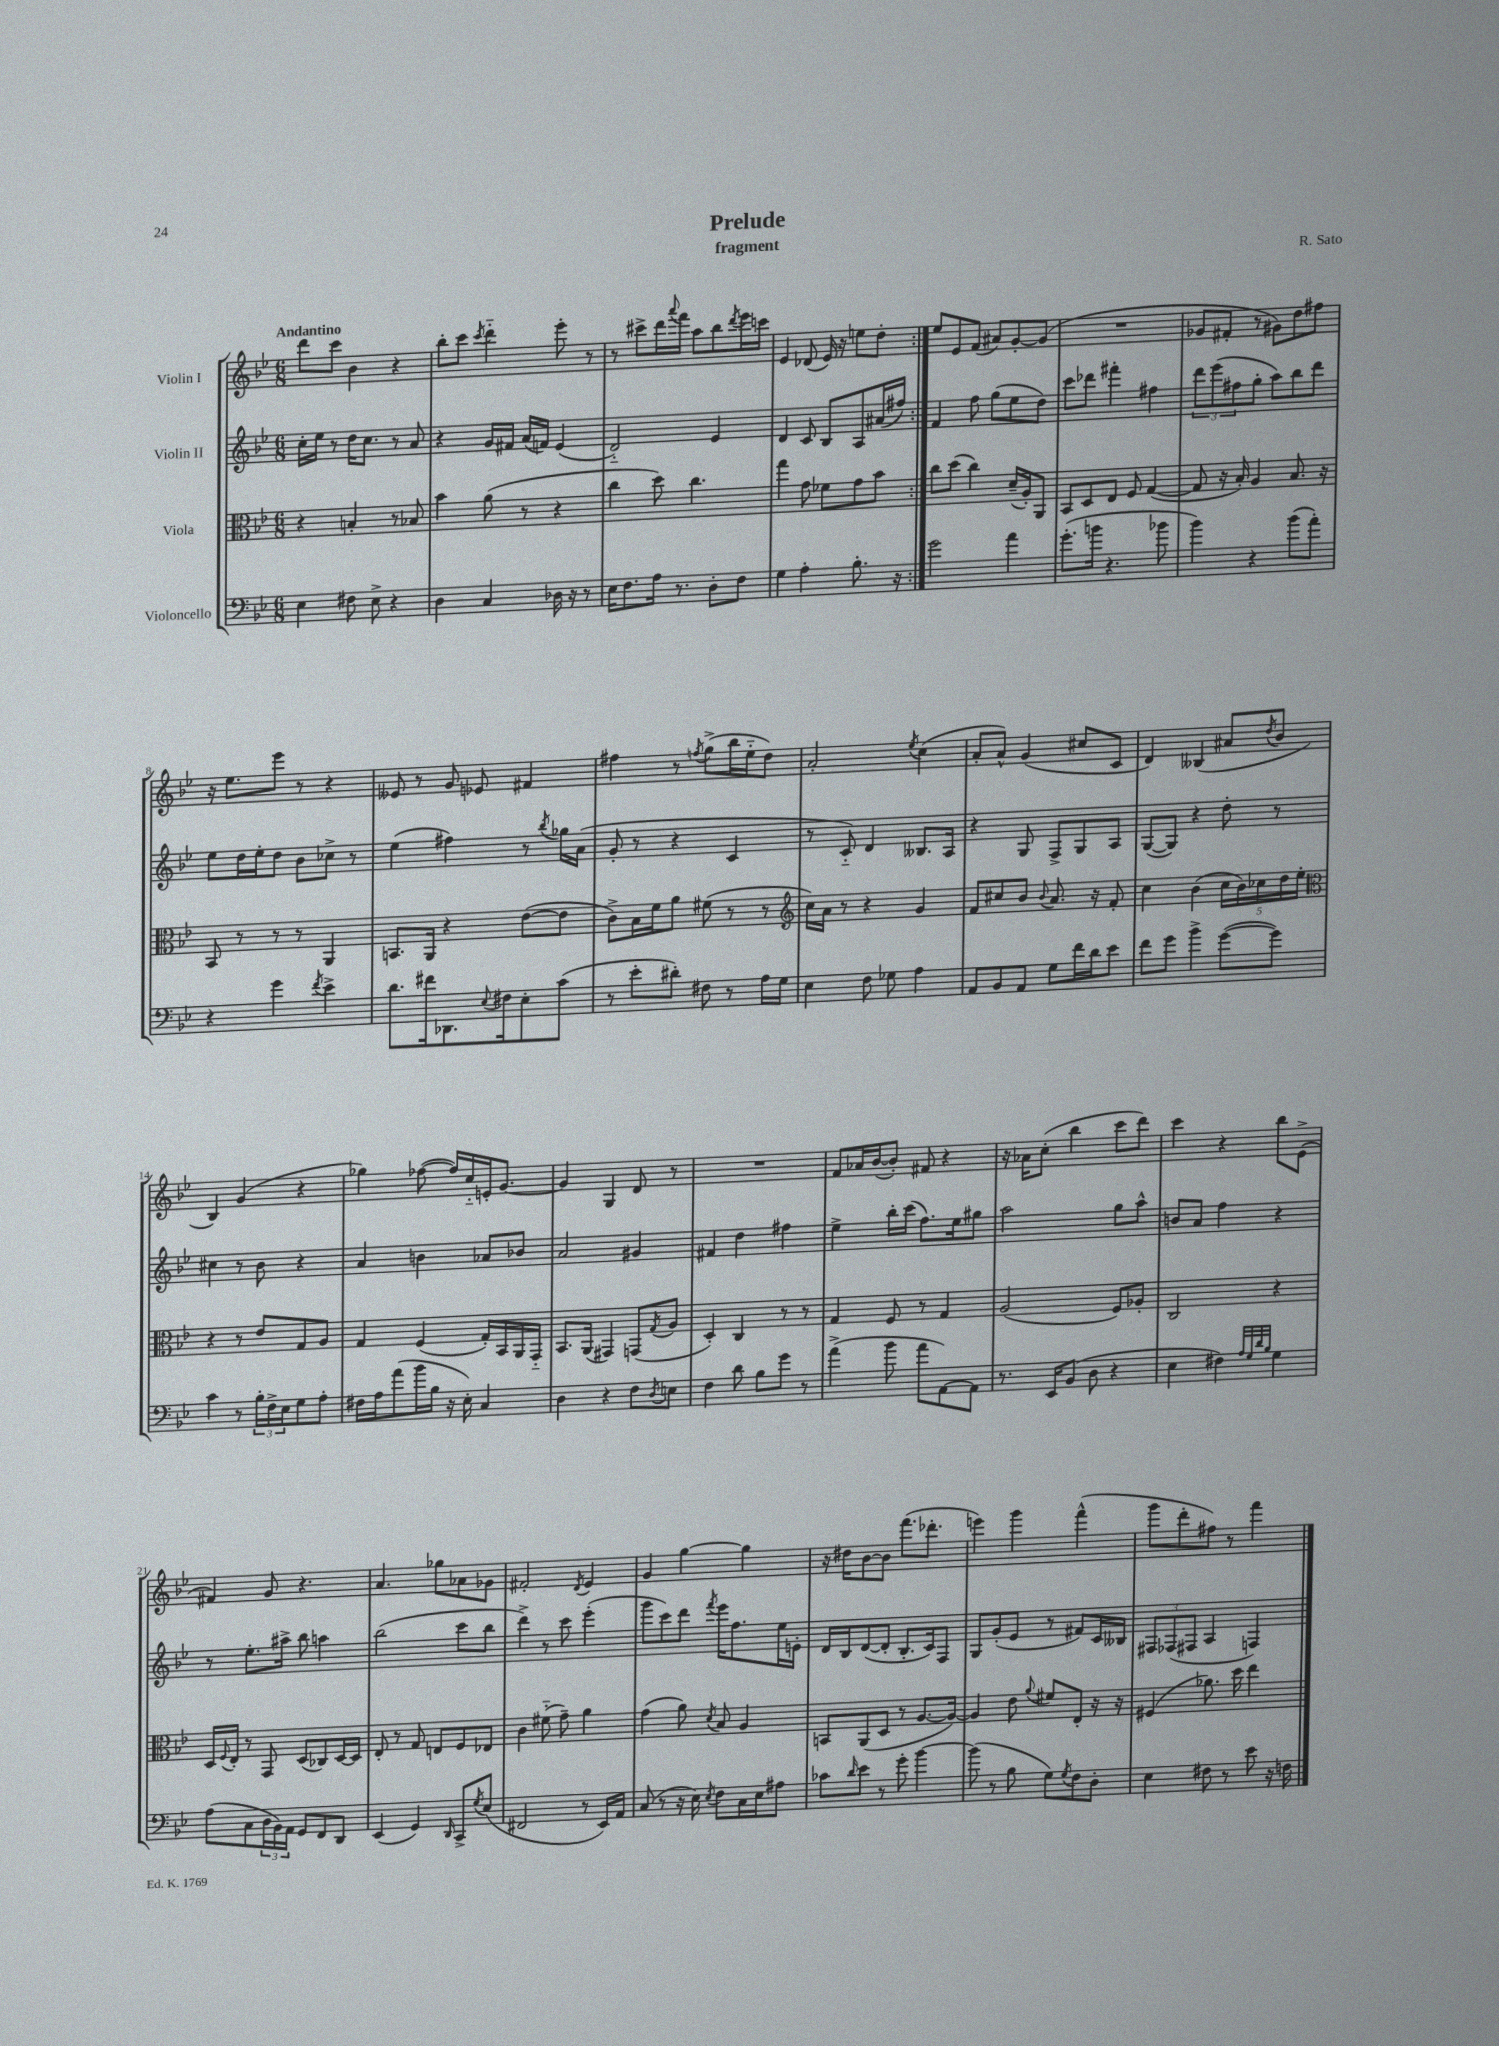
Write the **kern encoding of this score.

**kern	**kern	**kern	**kern
*staff4	*staff3	*staff2	*staff1
*clefF4	*clefC3	*clefG2	*clefG2
*k[b-e-]	*k[b-e-]	*k[b-e-]	*k[b-e-]
*M6/8	*M6/8	*M6/8	*M6/8
4E-\	4r	16cc'\LL	8ddd\L
.	.	16ee-\JJ	.
.	.	8r	8ccc\J
8F#\	4B'/	16dd\LK	4b-\
.	.	8.cc\J	.
8E-^\	.	.	.
4r	8r	8r	4r
.	8B-/	8a/	.
=	=	=	=
4D\	4b-\	4r	8bb-'\L
.	.	.	8ccc\J
.	.	.	8qccc/
4C/	(8a\	16g/LL	4ddd'~\
.	.	16f#/JJ	.
.	8r	(16a/LL	.
.	.	16f/JJ)	.
16D-\	4r	(4e-/	8eee-'\
16r	.	.	.
8r	.	.	8r
=	=	=	=
16E-\LK	4cc\	2d'~/)	8r
8.F\	.	.	.
.	.	.	8ccc#^\L
16A\Jk	8dd\)	.	16ddd\L
.	.	.	8qqaaa/
8.r	.	.	16fff\JJ
.	4.cc\	.	8aa\L
8D'\L	.	4e-/	8bb-\
.	.	.	8qddd/
8F\J	.	.	16eee-\L
.	.	.	16ccc\JJ
=	=	=	=
4G\	4gg\	4d/	4e-/
4A'\	8g\	8c/	(8d-/
.	8f-\L	8B-/L	16e-/)
.	.	.	16r
8.B-'\	8g\	8A/	8ee\L
.	8b-\J	(16a#/L	8dd'\J
16r	.	16ff#/JJ)	.
=:|!	=:|!	=:|!	=:|!
2g\	8cc\L	4f/	8ee-/L
.	(8dd\J	.	8e-/
.	4cc\)	8ff\	(8f/J
.	.	(8gg\L	8a#/L)
4a\	(16d~/LL	8ee-\	[8g'/
.	16A'/J)	.	.
.	8AA/J	8dd\J)	(8g/]J
=	=	=	=
(8.g'\L	8BB-/L	8ccc\L	2.r
.	8D/	8ddd-\J	.
16b\Jk	.	.	.
4.r	8E-/J	4fff#'\	.
.	8F/	.	.
.	([4G/	4ff#\	.
8b-\	.	.	.
=	=	=	=
4b-\)	8G/]	12ddd\L	8g-/L
.	.	(12eee-\	.
.	16r	.	8f#'/J
.	.	12ff#\	.
.	16B-'/)	.	.
4r	4A/	8gg'\J	8r
.	.	8aa\L)	8g#\L)
(8b-\L	8.B-/	8bb-\	8dd\
8a'\J)	.	8ddd\J	8ff#\J
.	16r	.	.
=	=	=	=
4r	8BB-/	8ee-\L	16r
.	.	.	8.ee-\L
.	8r	16dd\L	.
.	.	16ee-'\J	.
4g\	8r	8dd\J	8eee-\J
.	8r	8b-\L	8r
8qf/	.	.	.
4e-^\	4AA/	8cc-^\J	4r
.	.	8r	.
=	=	=	=
8.d\L	8.BB/L	(4ee-\	8e--/
.	.	.	8r
16f#\k	16AA/Jk	.	.
8.DD-\	4r	4ff#\)	8g/
.	.	.	8e-/
8qqE-/	.	.	.
16F#\k	.	.	.
8E-'\	([8e-\L	8r	4f#/
.	.	8qbb-/	.
(8c\J	8e-\]J	16gg-\LL	.
.	.	(16a\JJ	.
=	=	=	=
8r	8c^\L)	8g'/	4ff#\
8e-'\L	16B-\L	8r	.
.	16f\J	.	.
8d#'\J)	8a\J	4r	8r
.	.	.	8qff/
8F#\	(8f#\	.	(8gg^\L
8r	8r	4c/	16bb-\L
.	.	.	16ee-'~\J
16A\LL	8r	.	8dd\J)
16G\JJ	.	.	.
=	=	=	=
*	*clefG2	*	*
4E-\	16cc\LL)	8r	2a'/
.	16a\JJ	.	.
.	8r	8c'~/)	.
8F\	4r	4d/	.
8G-\	.	.	.
.	.	.	8qee-/
4A\	4g/	8.B--/L	(4cc\
.	.	16A/Jk	.
=	=	=	=
8AA/L	8f/L	4r	8a'/L
8BB-/	8cc#/	.	8a^^/J)
8AA/J	8b-/J	8G/	(4g/
.	8qqb-/	.	.
8G\L	8.a/	8F^/L	.
16f\L	.	8G/	8cc#/L
16d\J	16r	.	.
8e-\J	8f'/	8A/J	8c/J
=	=	=	=
8f\L	4cc\	([8G/L	4d/)
8g\J	.	8G/]J)	.
4b-^\	(4b-\	4r	(4B--/
([8g\L	20cc\LL	8dd'\	8a#/L
.	20b-\)	.	.
.	20cc-\	.	.
.	.	.	8qdd/
8g\]J)	.	8r	8b-/J
.	20dd\	.	.
.	20ee-'\JJ	.	.
=	=	=	=
*	*clefC3	*	*
4c\	4r	4cc#\	4B-/)
8r	8r	8r	(4g/
24B-'\LL	8e-/L	8b-\	.
24F^\	.	.	.
24E-\J	.	.	.
8G\	8G/	4r	4r
8A'\J	8A/J	.	.
=	=	=	=
16F#\LL	4G/	4a/	4gg-\)
16A\J	.	.	.
(8a\	.	.	.
16b-\L	(4F/	4b\	([8ff-\
16B-\JJ	.	.	.
16r	.	.	16ff-/]LL)
16E-'\)	.	.	16cc'~/
4C/	16G'/LL)	8a-/L	16e'/J
.	16BB-/	.	[8.g/J
.	16AA/	8b-/J	.
.	16GG'~/JJ	.	.
=	=	=	=
4D\	8.BB-/L	2a/	4g/]
.	(16AA/Jk	.	.
4r	4GG#/)	.	4G/
8F\L	(8GG/L	4g#/	8d/
8qD/	8qG/	.	.
8E\J	8A/J	.	8r
=	=	=	=
4F\	4D'/)	4f#/	2.r
8d\	4C/	4dd\	.
8B-\L	.	.	.
8g\J	8r	4ff#\	.
8r	8r	.	.
=	=	=	=
(4a^\	4G/	4ee-^\	8f/L
.	.	.	16a-/L
.	.	.	([16b-/J
8b-\	8F/	16bb-'\LL	8b-'/]J)
.	.	(16ccc\JJ	.
8a\L	8r	8.ff\L)	8f#/
[8AA\)	4G/	.	4r
.	.	16ee-\k	.
8AA\]J	.	8gg#\J	.
=	=	=	=
8.r	(2A/	2aa\	16r
.	.	.	16a-\LK
.	.	.	(8cc'\J
16EE-/LK	.	.	.
(8BB-/J	.	.	4bb-\
8D\	.	.	.
4r	8F/L)	8gg\L	8ccc\L
.	8A-'/J	8aa^^\J	8ddd\J)
=	=	=	=
4E-\	2C/	8b/L	4ccc\
.	.	8a/J	.
4F#\)	.	4ff\	4r
32qqA/LLL	.	.	.
32qqG/	.	.	.
32qqd/	.	.	.
32qqB-/JJJ	.	.	.
4G\	4r	4r	8bb-\L
.	.	.	(8e-^\J
=	=	=	=
(8A\L	16D/LL	8r	4f#/)
.	8qqF/	.	.
.	16E-'/JJ	.	.
8C\	8r	8.ee-'\L	.
24D\L	8GG/	.	8g/
24BB-\)	.	.	.
.	.	16aa#^\Jk	.
24AA\JJ	.	.	.
8GG/L	(8D/L	8bb-\	4.r
8FF/	8C-/)	4aa\	.
8DD/J	[16D/L	.	.
.	16D/]JJ	.	.
=	=	=	=
(4EE-/	8E-'/	(2bb-\	4.a/
.	8r	.	.
4GG/)	8G/	.	.
.	8E/L	.	8gg-\L
16qqDD/	.	.	.
8CC^/L	8F/	8ccc\L	8a-\
8qG/	.	.	.
(8E-/J	8E-/J	8bb-\J	8g-\J
=	=	=	=
2FF#/	4c\	4ddd^\)	2f#'/
.	(8f#'~\	8r	.
.	8g~\)	8ccc\	.
.	.	.	8qd/
8r	4a\	(4eee-'\	4e-/
16EE-/LL)	.	.	.
16AA/JJ	.	.	.
=	=	=	=
(8C/	(4g\	8ggg\L	4g/
8r	.	8ccc\)	.
16r	8a\)	8ddd\J	[4gg\
16E-\)	.	.	.
8qE-/	8qd/	8qfff/	.
8F\L	8B-/	16eee-\LK	.
.	.	8.ff\	.
16C\L	4A/	.	4gg\]
16E-\J	.	.	.
8A#\J	.	16ee-\L	.
.	.	16e'\JJ	.
=	=	=	=
8c-\L	8BB/L	16d/LL	16r
.	.	16B-/J	16dd#\LK
16qqd/	.	.	.
8e-\J	(8AA/	([8d/	[8b-\
8r	8D/J	8d'/]J	8b-\]J
8g'\	8r	8.B-'/L	(8.fff\L
[4b-\	[8.A/L	.	.
.	.	16c/k)	8.ddd-'\J
.	.	8F/J	.
.	16A/_Jk)	.	.
=	=	=	=
(8b-\]	4A/]	8G/L	4eee\)
8r	.	(8g'/	.
8B-\	8e-\	8e-/J	4ggg\
.	8qqa/	.	.
8G\L)	8f#/L	8r	.
8qG/	.	.	.
8F\	8E-'/J	8f#/L)	(4fff^^\
8D'\J	16r	16c/L	.
.	16r	16B--/JJ	.
=	=	=	=
4E-\	(4F#/	12F#/L	8ggg\L
.	.	(12F-/	.
.	.	.	8ddd'\
.	.	12F#/J	.
8F#\	8.a-\)	4A/	8ff#\J)
8r	.	.	8r
.	16dd\	.	.
8e-\	4ee-\	4F/)	4fff\
16r	.	.	.
16F\	.	.	.
==	==	==	==
*-	*-	*-	*-
